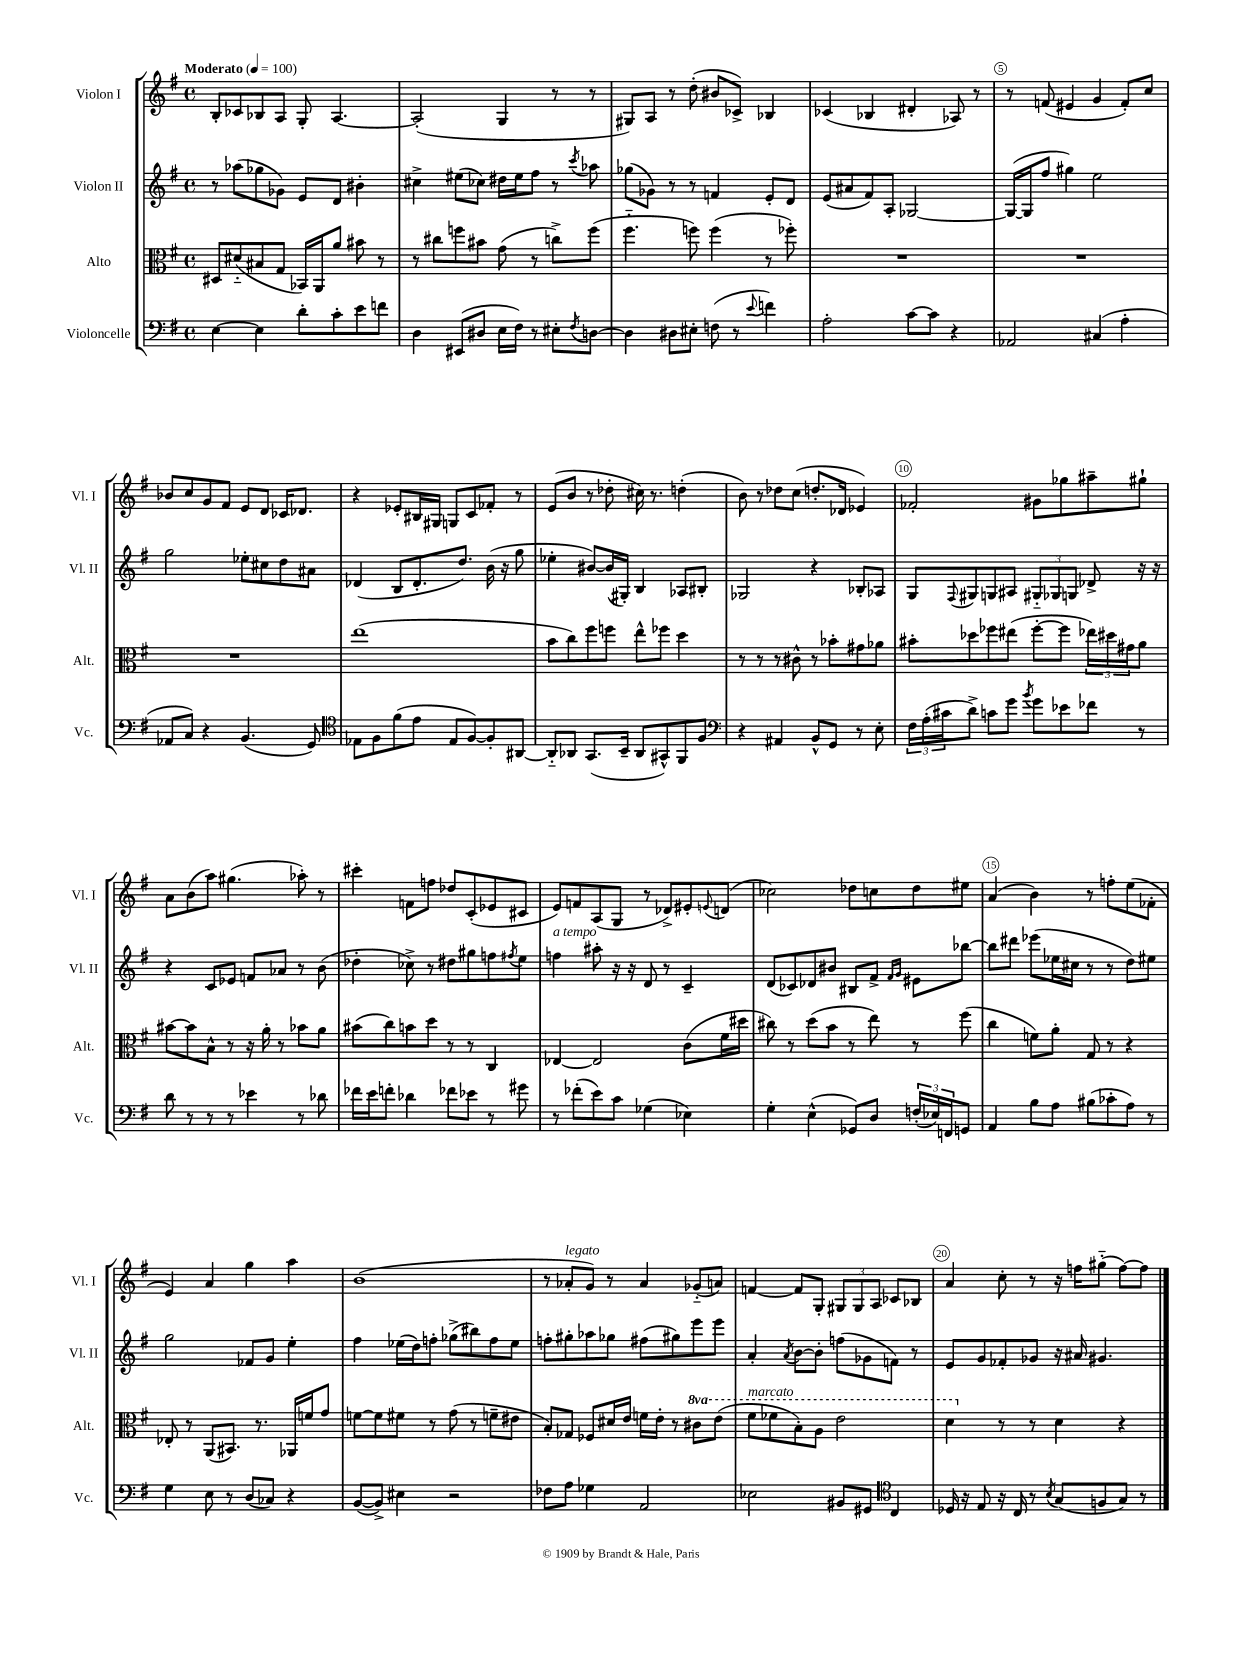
<<
\new StaffGroup <<
\new Staff = "s0" \with { instrumentName = "Violon I" shortInstrumentName = "Vl. I" } {
    \clef treble \key g \major \defaultTimeSignature \time 4/4 \tempo "Moderato" 4 = 100
    b8-. ces'8 bes8 a8 g8-. a4.~ |
    a2-.( g4 r8 r8 |
    gis8) a8 r8 d''8-.( bis'8 ces'8->) bes4 |
    ces'4( bes4 dis'4-. aes8) r8 |
    r8 f'8( eis'4 g'4 f'8-.) c''8 |
    bes'8 c''8 g'8 fis'8 e'8 d'8 ces'16 des'8. |
    r4 ees'8-. bis16 gis16 g8 c'8 fes'8-. r8 |
    e'8( b'8 r8 des''8-. cis''16) r8. d''4-.( |
    b'8) r8 des''8 c''8( d''8.-. des'16 ees'4) |
    fes'2-. gis'8 ges''8 ais''8-- gis''8-! |
    a'8 b'8( a''8) gis''4.( aes''8-.) r8 |
    cis'''4-. f'8 f''8 des''8 c'8-.( ees'8 cis'8 |
    e'8) f'8 a8( g8 r8 des'8->) eis'8-. \appoggiatura { e'8 } d'8( |
    ces''2) des''8 c''8 des''8 eis''8 |
    a'4( b'4) r8 f''8-. e''8( fes'8-. |
    e'4) a'4 g''4 a''4 |
    b'1( |
    r8 aes'8-.^\markup { \italic "legato" } g'8) r8 aes'4 ges'8-_( a'8) |
    f'4~ f'8 g8-. \tuplet 3/2 { gis8 gis8 a8 } ces'8 bes8 |
    a'4 c''8-. r8 r16 f''16 gis''8-_( f''8~) f''8 \bar "|." |
}
\new Staff = "s1" \with { instrumentName = "Violon II" shortInstrumentName = "Vl. II" } {
    \clef treble \key g \major \defaultTimeSignature \time 4/4
    r8 aes''8( ges''8 ges'8) e'8 d'8 bis'4-. |
    cis''4-> eis''8( ces''8) dis''16 eis''16 fis''8 r8 \acciaccatura { c'''8 } aes''8 |
    ges''8( ges'8) r8 r8 f'4 e'8-. d'8 |
    e'8( ais'8 fis'8) a8-. ges2~ |
    ges16~( ges16 fis''8 gis''4) e''2 |
    g''2 ees''8-. cis''8 d''8 ais'8 |
    des'4( b8 des'8.-. d''8.) b'16( r16 g''8 |
    ees''4-. bis'8~) bis'16( gis16-.) b4 aes8 bis8-. |
    ges2 r4 bes8-. aes8 |
    g8 \appoggiatura { fis8 } gis8 g8 ais8 \tuplet 3/2 { gis8-_ ges8 g8 } des'8-> r16 r16 |
    r4 c'8 ees'8 f'8 aes'8 r8 b'8( |
    des''4-. ces''8->) r8 dis''8 gis''8 f''8 \acciaccatura { fis''8 } e''8 |
    f''4^\markup { \italic "a tempo" } ais''8-. r16 r16 d'8 r8 c'4-- |
    d'8( ces'8) des'8 bis'8 bis8 fis'8-> \grace { fis'16 g'16 } eis'8 bes''8~ |
    bes''8 dis'''8 ees'''8( ees''16 cis''16 r8 r8 d''8) eis''8 |
    g''2 fes'8 g'8 e''4-. |
    fis''4 ees''16( d''16) f''8-. ges''8->( bis''8) f''8 ees''8 |
    f''8-. gis''8-. aes''8 ges''8 fis''8( gis''8) e'''8 e'''8 |
    a'4-. \acciaccatura { a'8 } b'8~ b'8-. f''8( ges'8 f'8) r8 |
    e'8 g'8 fes'8-. ges'8 r16 ais'16 gis'4. \bar "|." |
}
\new Staff = "s2" \with { instrumentName = "Alto" shortInstrumentName = "Alt." } {
    \clef alto \key g \major \defaultTimeSignature \time 4/4 \set Staff.ottavationMarkups = #ottavation-simple-ordinals
    dis8 dis'8-_( bis8 g8 bes,16) a,16 a'8 bis'8 r8 |
    r8 cis''8 f''8 bis'8 g'8( r8 c''8->) f''8( |
    fis''4.-_ f''8) f''4( r8 fes''8-.) |
    R1 |
    R1 |
    R1 |
    e''1( |
    b'8 c''8) fis''8 f''8 e''8-^ fes''8 d''4 |
    r8 r8 r8 cis'8-^ r8 bes'8-. gis'8 aes'8 |
    bis'8-. des''8 fes''8 eis''8( fes''8~-. fes''8 \tuplet 3/2 { ees''16) dis''16 gis'16 } a'8 |
    bis'8~ bis'8 b8-^ r8 r16 a'16-. r8 bes'8 a'8 |
    bis'8( c''8) b'8 d''8 r8 r8 c4 |
    ees4~ ees2 c'8( fis'16 dis''16 |
    cis''8) r8 d''8( b'8 r8 e''8) r8 fis''8( |
    c''4 f'8) a'8-. g8 r8 r4 |
    ees8-. r8 a,8( bis,8.) r8. aes,16 f'16 g'8 |
    f'8~ f'8 fis'8 r8 g'8( r8 f'8-- eis'8 |
    b8-.) ges8 fes8 dis'16 e'16 f'16 e'16-. r8 \ottava #1 cis''8 e''8( |
    fis''8^\markup { \italic "marcato" } fes''8 b'8-.) a'8 e''2 |
    d''4 \ottava #0 r8 r8 d'4 r4 \bar "|." |
}
\new Staff = "s3" \with { instrumentName = "Violoncelle" shortInstrumentName = "Vc." } {
    \clef bass \key g \major \defaultTimeSignature \time 4/4
    e4~ e4 d'8-. c'8-. e'8 f'8 |
    d4 eis,8( dis8 e16 fis16) r8 eis8-. \acciaccatura { fis8 } d8~ |
    d4 dis8 eis8-. f8( r8 \appoggiatura { e'8 } f'4) |
    a2-. c'8~ c'8 r4 |
    aes,2 cis4( a4-. |
    aes,8 c8) r4 b,4.( g,8) |
    \clef tenor ees8 fis8 fis'8( e'8 ees8 fis8~) fis8-. ais,8~ |
    ais,8-_ aes,8 g,8.( b,16-- aes,8 gis,8-^) fis,8 fis8 |
    \clef bass r4 ais,4 b,8-^ g,8 r8 e8-. |
    \tuplet 3/2 { fis16 a16-.( cis'16 } d'8->) c'8 g'8 \acciaccatura { b'8 } g'8 ees'8 fes'8 r8 |
    d'8 r8 r8 r8 ees'4 r8 des'8 |
    fes'16 e'16 f'8-. des'4 fes'8 ees'8 r8 gis'8 |
    r8 fes'8-.( e'8) c'8 ges4( ees4) |
    g4-. e4-^( ges,8) d8 \tuplet 3/2 { f16-.( ees16) f,16 } g,8 |
    a,4 b8 a8 bis8( ces'8-. a8) r8 |
    g4 e8 r8 d8( ces8) r4 |
    b,8~( b,8->) eis4 r2 |
    fes8 a8 ges4 a,2 |
    ees2 bis,8 gis,8 \clef tenor c4 |
    des16 r16 e8 r16 c16 r8 \acciaccatura { b8 } g8( f8 g8) r8 \bar "|." |
}
>>
>>
\layout { \context { \Score \override BarNumber.break-visibility = ##(#f #t #t) barNumberVisibility = #(every-nth-bar-number-visible 5) \override BarNumber.stencil = #(make-stencil-circler 0.1 0.3 ly:text-interface::print) } }
